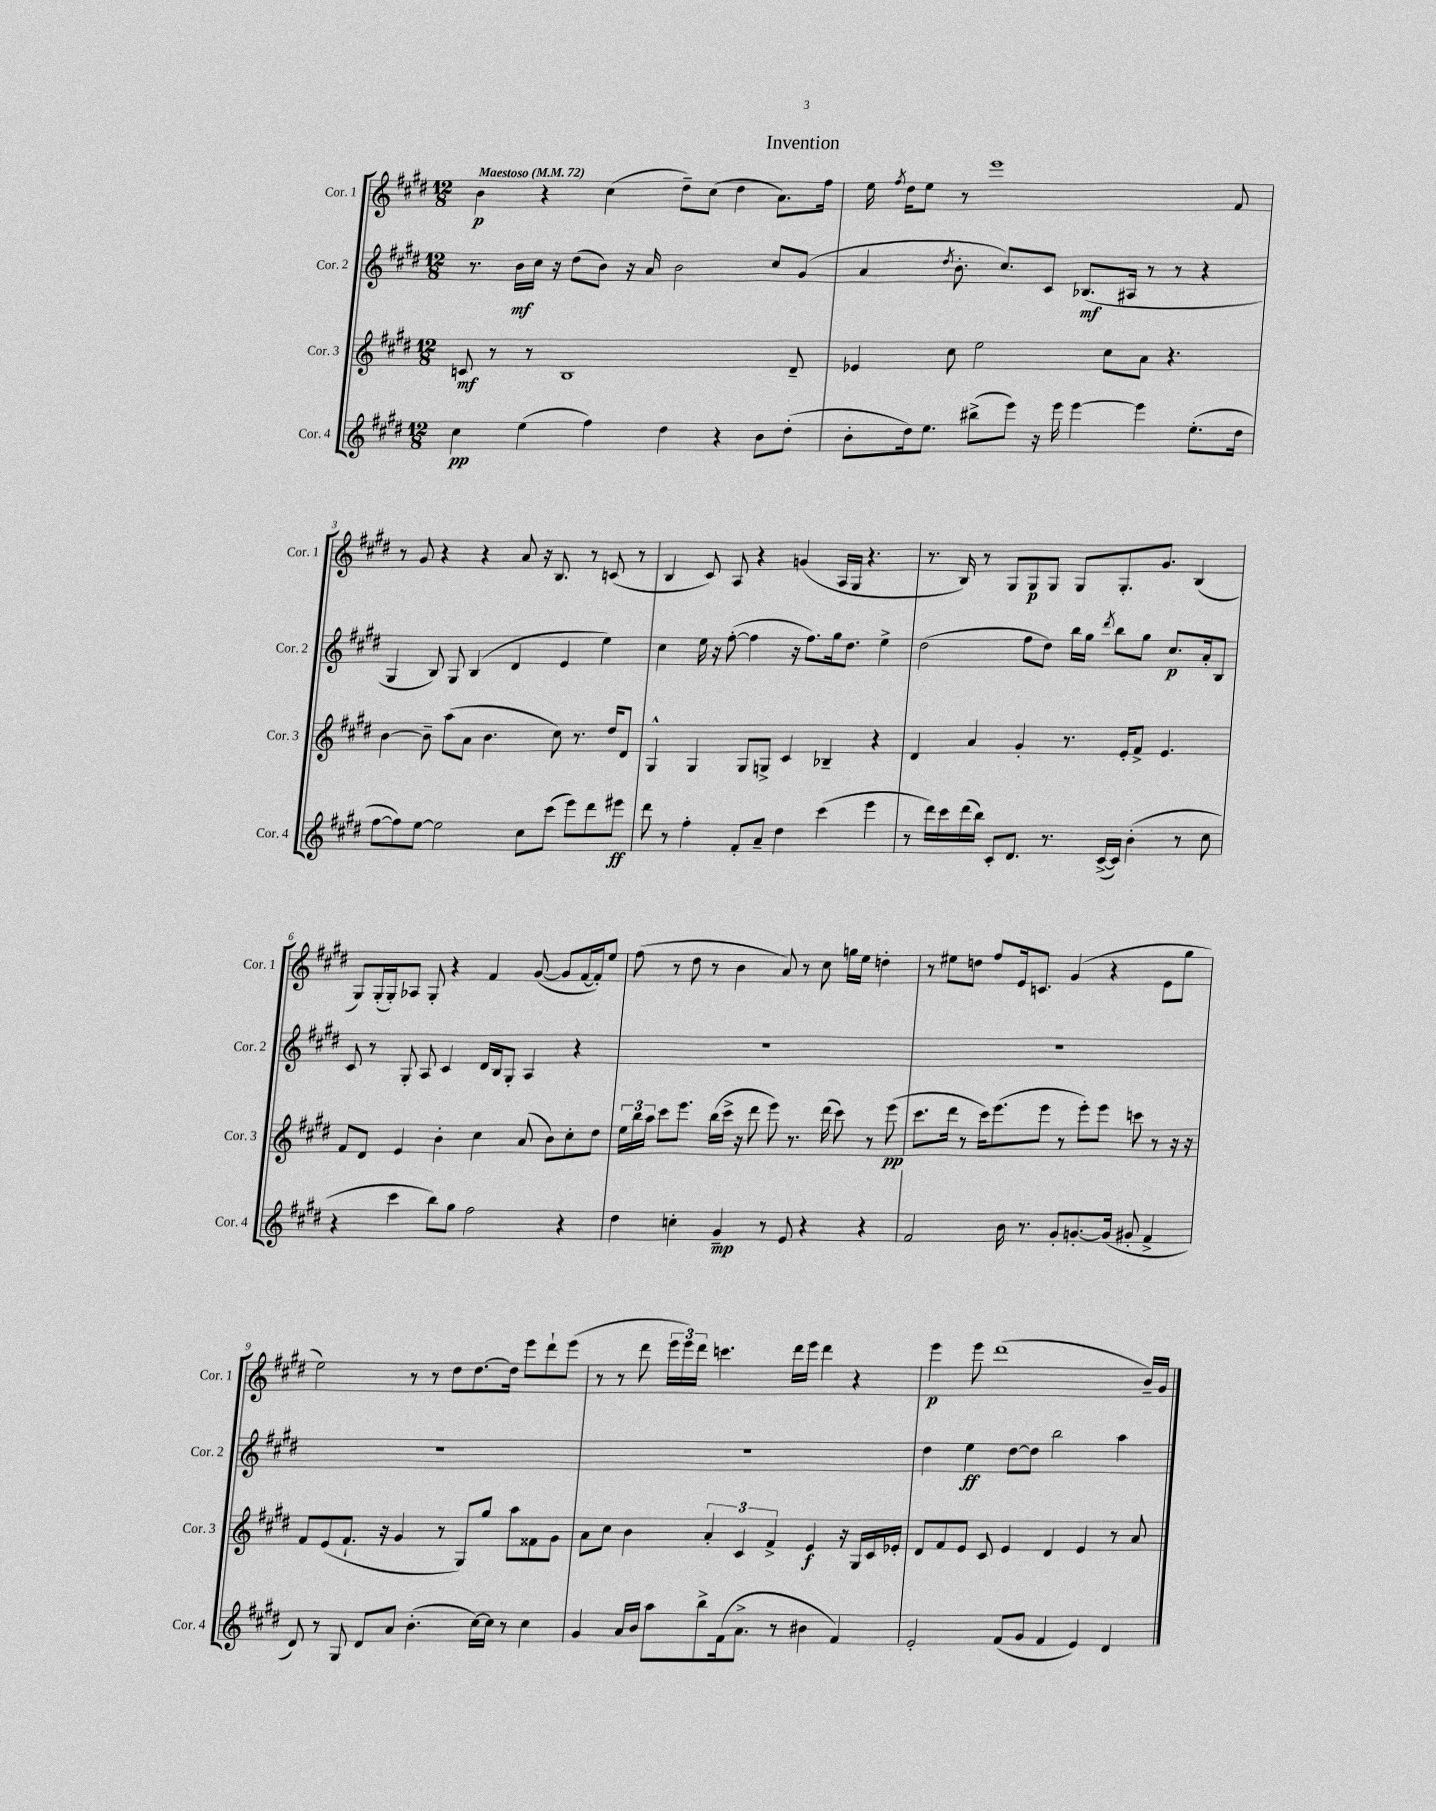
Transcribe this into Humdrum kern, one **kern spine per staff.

**kern	**dynam	**kern	**dynam	**kern	**dynam	**kern	**dynam
*part4	*part4	*part3	*part3	*part2	*part2	*part1	*part1
*staff4	*staff4	*staff3	*staff3	*staff2	*staff2	*staff1	*staff1
*I"Cor. 4	*	*I"Cor. 3	*	*I"Cor. 2	*	*I"Cor. 1	*
*I'Cor. 4	*	*I'Cor. 3	*	*I'Cor. 2	*	*I'Cor. 1	*
*clefG2	*	*clefG2	*	*clefG2	*	*clefG2	*
*k[f#c#g#d#]	*	*k[f#c#g#d#]	*	*k[f#c#g#d#]	*	*k[f#c#g#d#]	*
*M12/8	*	*M12/8	*	*M12/8	*	*M12/8	*
*MM72	*	*MM72	*	*MM72	*	*MM72	*
=1	=1	=1	=1	=1	=1	=1	=1
!	!	!	!	!	!	!LO:TX:a:B:t=Maestoso	!
4cc#\	pp	8cn/	mf	8.r	.	4b\	p
.	.	8r	.	.	.	.	.
.	.	.	.	16b\LL	mf	.	.
(4ee\	.	8r	.	16cc#\JJ	.	4r	.
.	.	.	.	16r	.	.	.
.	.	1B	.	(8dd#\L	.	.	.
4ff#\)	.	.	.	8b\J)	.	(4cc#\	.
.	.	.	.	16r	.	.	.
.	.	.	.	16a/	.	.	.
4dd#\	.	.	.	2b\	.	8dd#~\L)	.
.	.	.	.	.	.	(8cc#\J	.
4r	.	.	.	.	.	4dd#\	.
8b\L	.	.	.	8cc#/L	.	8.a\L)	.
(8dd#'\J	.	8d#~/	.	(8g#/J	.	.	.
.	.	.	.	.	.	16ff#\Jk	.
=2	=2	=2	=2	=2	=2	=2	=2
8b'\L	.	4e-X/	.	4a/	.	16ee\	.
.	.	.	.	.	.	8qff#/	.
.	.	.	.	.	.	16dd#\KL	.
16dd#\k)	.	.	.	.	.	8ee\J	.
8.ee\J	.	.	.	.	.	.	.
.	.	.	.	8qdd#/	.	.	.
.	.	8cc#\	.	8.b'\	.	8r	.
(8bb#X^\L	.	2ee\	.	.	.	1eee	.
.	.	.	.	8.cc#/L)	.	.	.
8eee\J)	.	.	.	.	.	.	.
16r	.	.	.	8c#/J	.	.	.
16eee\	.	.	.	.	.	.	.
[4eee\	.	.	.	(8.B-X/L	mf	.	.
.	.	8cc#\L	.	.	.	.	.
.	.	.	.	16A#X/Jk	.	.	.
4eee\]	.	8a\J	.	8r	.	.	.
.	.	4.r	.	8r	.	.	.
(8.ee'\L	.	.	.	4r	.	.	.
.	.	.	.	.	.	8f#/	.
16dd#\Jk	.	.	.	.	.	.	.
!!LO:LB:g=z
=3	=3	=3	=3	=3	=3	=3	=3
[8ff#\L	.	[4b\	.	4G#/	.	8r	.
8ff#\])	.	.	.	.	.	8g#/	.
[8ee\J	.	8b~\]	.	8B/)	.	4r	.
2ee\]	.	(8aa\L	.	8G#/	.	.	.
.	.	8a\J	.	(4B/	.	4r	.
.	.	4.b\	.	.	.	.	.
.	.	.	.	4d#/	.	8a/	.
8cc#\L	.	.	.	.	.	16r	.
.	.	.	.	.	.	8.B/	.
(8ccc#\J	.	8cc#\)	.	4e/	.	.	.
8eee\L)	.	8.r	.	.	.	8r	.
8ddd#\	.	.	.	4ee\)	.	(8cn/	.
.	.	16dd#/KL	.	.	.	.	.
8eee#X\J	ff	8d#/J	.	.	.	8r	.
=4	=4	=4	=4	=4	=4	=4	=4
8ddd#\	.	4G#^^/	.	4cc#\	.	4B/	.
8r	.	.	.	.	.	.	.
4ff#'\	.	4G#/	.	16ee\	.	8c#/)	.
.	.	.	.	16r	.	.	.
.	.	.	.	([8ff#'\	.	8A/	.
8f#'/L	.	8G#/L	.	4ff#\]	.	4r	.
8a~/J	.	8Gn^/J	.	.	.	.	.
4dd#\	.	4c#/	.	16r	.	(4gn/	.
.	.	.	.	8.ff#\L)	.	.	.
(4ccc#\	.	4B-X~/	.	16gg#\k	.	16A/LL	.
.	.	.	.	8.dd#\J	.	16G#/JJ	.
.	.	.	.	.	.	4.r	.
4eee\	.	4r	.	4ee^\	.	.	.
=5	=5	=5	=5	=5	=5	=5	=5
8r	.	4d#/	.	(2dd#\	.	8.r	.
16ddd#\LL)	.	.	.	.	.	.	.
16ccc#\	.	.	.	.	.	16B/)	.
(16ddd#\	.	4a/	.	.	.	8r	.
16bb\JJ)	.	.	.	.	.	.	.
8c#'/L	.	.	.	.	.	8G#/L	.
8.d#/J	.	4g#'/	.	8ff#\L	.	8G#/	p
.	.	.	.	8dd#\J)	.	8G#/J	.
8.r	.	.	.	.	.	.	.
.	.	8.r	.	16bb\LL	.	8G#/L	.
.	.	.	.	16gg#\JJ	.	.	.
.	.	.	.	8qddd#/	.	.	.
([16c#^/LL	.	.	.	8bb\L	.	8.G#'/	.
16c#/JJ])	.	16e'/KL	.	.	.	.	.
(4b'\	.	8f#^/J	.	8gg#\J	.	.	.
.	.	.	.	.	.	8.g#/J	.
.	.	4.e/	.	8.cc#/L	p	.	.
8r	.	.	.	.	.	(4B/	.
.	.	.	.	16a'/k	.	.	.
8cc#\	.	.	.	8B/J	.	.	.
!!LO:LB:g=z
=6	=6	=6	=6	=6	=6	=6	=6
4r	.	8f#/L	.	8c#/	.	8G#/L)	.
.	.	8d#/J	.	8r	.	(16G#'/L	.
.	.	.	.	.	.	16G#'/J)	.
4ccc#\	.	4e/	.	8G#'/	.	8A-X/J	.
.	.	.	.	8A/	.	8G#'/	.
8bb\L)	.	4b'\	.	4c#/	.	4r	.
8gg#\J	.	.	.	.	.	.	.
2ff#\	.	4cc#\	.	16d#/LL	.	4f#/	.
.	.	.	.	16B/J	.	.	.
.	.	.	.	8G#'/J	.	.	.
.	.	(8a/	.	4A/	.	([8g#/	.
.	.	8b\L)	.	.	.	8g#/L]	.
4r	.	8cc#'\	.	4r	.	[16f#/L	.
.	.	.	.	.	.	16f#'/J])	.
.	.	8dd#\J	.	.	.	8ee/J	.
=7	=7	=7	=7	=7	=7	=7	=7
4dd#\	.	24ee\LL	.	1.r	.	(8ff#\	.
.	.	24bb\	.	.	.	.	.
.	.	24aa\JJ	.	.	.	.	.
.	.	8ccc#\L	.	.	.	8r	.
4ccn'\	.	8.eee\J	.	.	.	8dd#\	.
.	.	.	.	.	.	8r	.
.	.	(16bb\LL	.	.	.	.	.
4g#~/	mp	16ccc#^\JJ	.	.	.	4b\	.
.	.	16r	.	.	.	.	.
.	.	8ddd#\	.	.	.	.	.
8r	.	8eee\)	.	.	.	8a/)	.
8e/	.	8.r	.	.	.	8r	.
4r	.	.	.	.	.	8cc#\	.
.	.	(16ddd#\	.	.	.	.	.
.	.	8ccc#\)	.	.	.	16ggn\LL	.
.	.	.	.	.	.	16ee\JJ	.
4r	.	8r	.	.	.	4ddn'\	.
.	.	(8eee\	pp	.	.	.	.
=8	=8	=8	=8	=8	=8	=8	=8
2f#/	.	8.ccc#\L	.	1.r	.	8r	.
.	.	.	.	.	.	8ee#X\L	.
.	.	16ddd#\Jk	.	.	.	.	.
.	.	8r	.	.	.	8ddn\J	.
.	.	16ccc#\KL)	.	.	.	8ff#/L	.
.	.	(8.eee\	.	.	.	.	.
16b\	.	.	.	.	.	16e/k	.
8.r	.	.	.	.	.	8.cn/J	.
.	.	8eee\J	.	.	.	.	.
8g#'/L	.	8r	.	.	.	(4g#/	.
[8.gn'/	.	8eee'\L)	.	.	.	.	.
.	.	8eee\J	.	.	.	4r	.
(16g/Jk]	.	.	.	.	.	.	.
8g#X'/	.	8cccn\	.	.	.	.	.
4f#^/	.	8r	.	.	.	8e\L	.
.	.	16r	.	.	.	8gg#\J	.
.	.	16r	.	.	.	.	.
!!LO:LB:g=z
=9	=9	=9	=9	=9	=9	=9	=9
8d#/)	.	8f#/L	.	1.r	.	2ee\)	.
8r	.	(8e/	.	.	.	.	.
8G#/	.	8.f#`/J	.	.	.	.	.
8d#/L	.	.	.	.	.	.	.
.	.	16r	.	.	.	.	.
8a/J	.	4g#/	.	.	.	8r	.
(4.b'\	.	.	.	.	.	8r	.
.	.	8r	.	.	.	8dd#\L	.
.	.	8G#/L)	.	.	.	[8.dd#\	.
[16cc#\LL)	.	8gg#/J	.	.	.	.	.
16cc#\JJ]	.	.	.	.	.	16dd#\Jk]	.
8r	.	8aa\L	.	.	.	8eee\L	.
4cc#\	.	8f##X\	.	.	.	8ddd#`\	.
.	.	8g#\J	.	.	.	(8eee\J	.
=10	=10	=10	=10	=10	=10	=10	=10
4g#/	.	8a\L	.	1.r	.	8r	.
.	.	8cc#\J	.	.	.	8r	.
16a/LL	.	4b\	.	.	.	8ddd#\	.
16b/JJ	.	.	.	.	.	.	.
8aa\L	.	.	.	.	.	24eee\LL	.
.	.	.	.	.	.	24eee\)	.
.	.	.	.	.	.	24ddd#\JJ	.
8bb^\	.	6a'/	.	.	.	4.cccn\	.
(16f#\k	.	.	.	.	.	.	.
.	.	6c#/	.	.	.	.	.
8.a^\J	.	.	.	.	.	.	.
.	.	6f#^/	.	.	.	.	.
8r	.	.	.	.	.	16ddd#\LL	.
.	.	.	.	.	.	16eee\JJ	.
4b#X\	.	4e/	f	.	.	4ddd#\	.
4f#/)	.	16r	.	.	.	4r	.
.	.	16G#/LL	.	.	.	.	.
.	.	16c#/	.	.	.	.	.
.	.	16e-X'/JJ	.	.	.	.	.
=11	=11	=11	=11	=11	=11	=11	=11
2e'/	.	8d#/L	.	4dd#\	.	4eee\	p
.	.	8f#/	.	.	.	.	.
.	.	8e/J	.	4ee\	ff	8eee\	.
.	.	8c#/	.	.	.	(1ddd#	.
(8f#/L	.	4e/	.	[8dd#\L	.	.	.
8g#/J	.	.	.	8dd#\J]	.	.	.
4f#/	.	4d#/	.	2bb\	.	.	.
4e/)	.	4e/	.	.	.	.	.
4d#/	.	8r	.	4aa\	.	.	.
.	.	8a/	.	.	.	16b~/LL)	.
.	.	.	.	.	.	16g#/JJ	.
==	==	==	==	==	==	==	==
*-	*-	*-	*-	*-	*-	*-	*-
